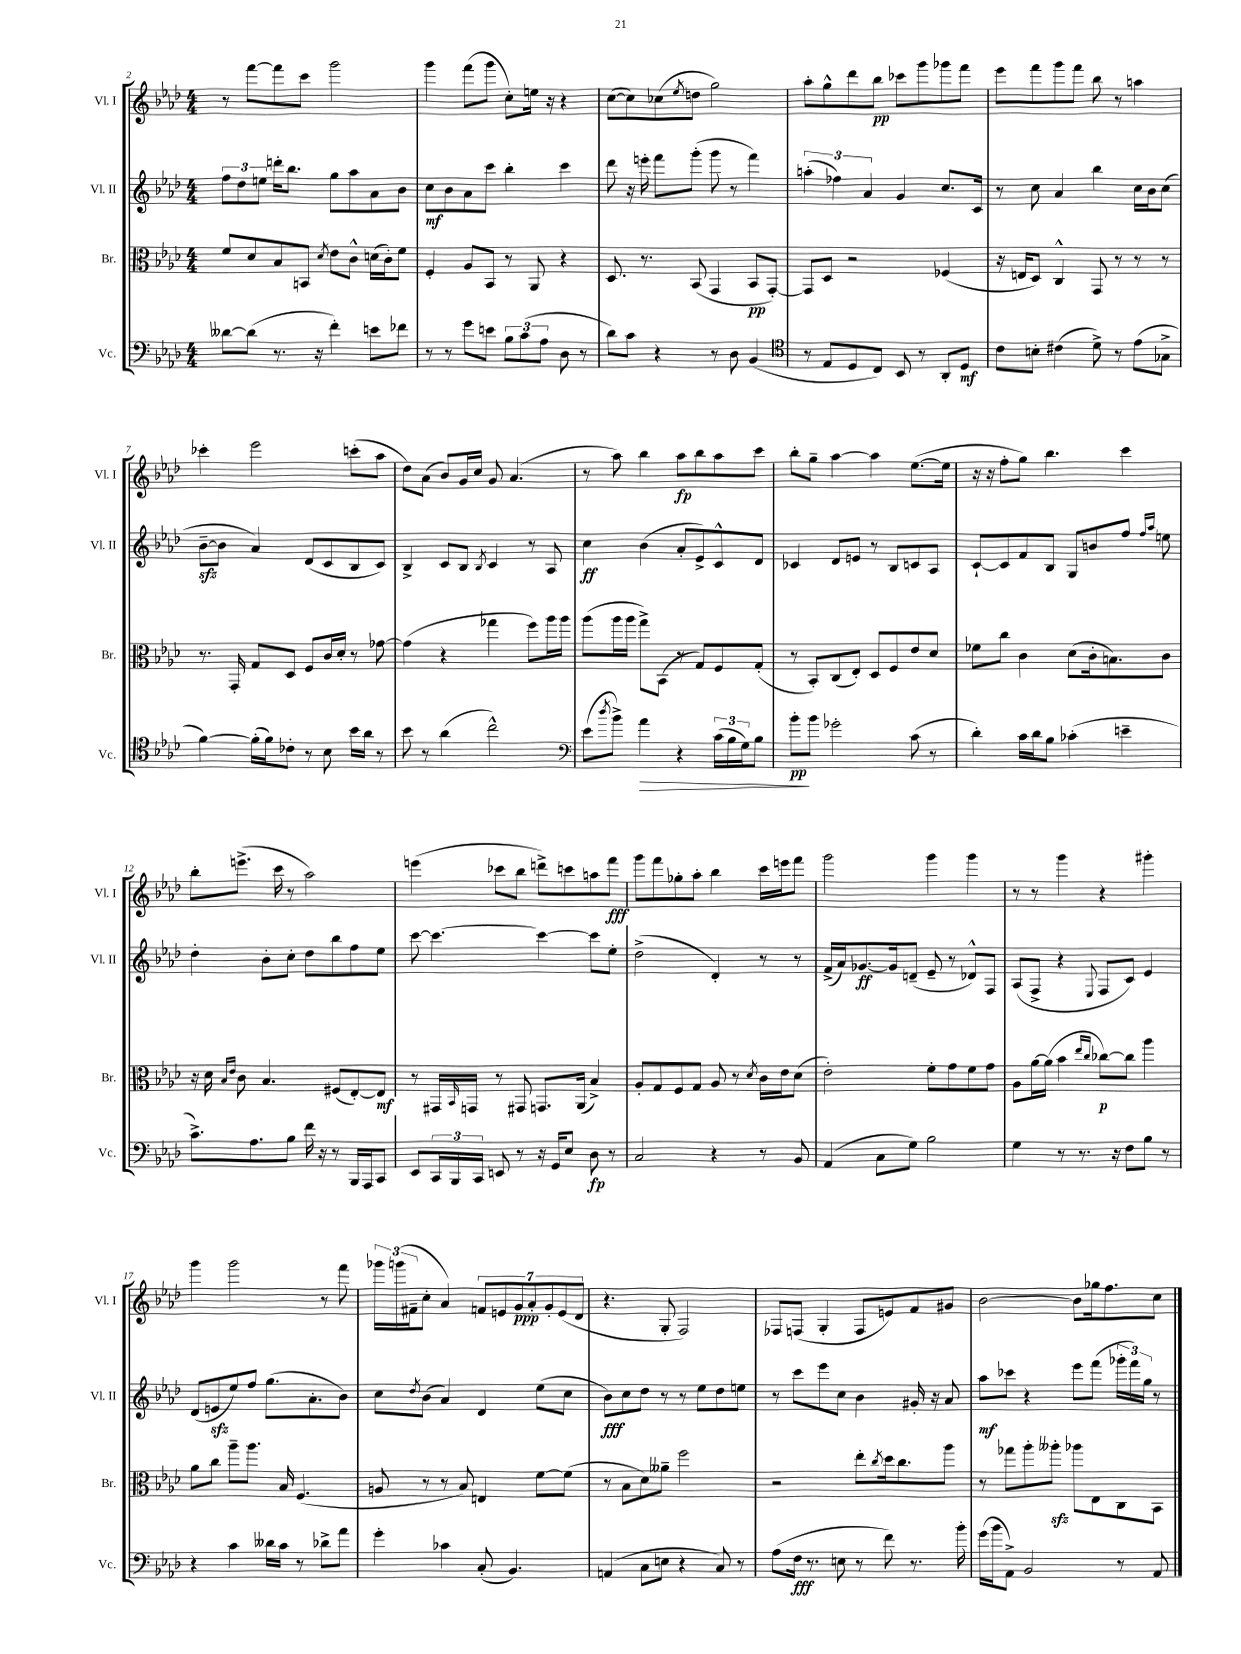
<<
\new StaffGroup <<
\new Staff = "s0" \with { instrumentName = "Vl. I" shortInstrumentName = "Vl. I" } {
    \clef treble \key aes \major \numericTimeSignature \time 4/4
    r8 f'''8~ f'''8 c'''8 g'''2 |
    g'''4 f'''8( g'''8 c''8-.) e''16 r16 r4 |
    c''8~( c''8) ces''8( \acciaccatura { ees''8 } d''8 g''2) |
    aes''8-. g''8-^ des'''8 bes''8\pp ces'''8 g'''8 ges'''8 f'''8 |
    ees'''8 f'''8 g'''8 f'''8 bes''8 r8 a''4 |
    ces'''4-. ees'''2 c'''8-.( aes''8 |
    des''8) aes'8( bes'8) g'16 c''16 g'8 aes'4.( |
    r8 aes''8) bes''4 aes''8\fp bes''8 aes''8 c'''8 |
    bes''8-. g''8-- aes''4~ aes''4 ees''8.~( ees''16 |
    r16 r16 f''8-. g''8) bes''4. c'''4 |
    bes''8-. e'''8.->( c'''16 r8 aes''2) |
    e'''4( ces'''8 bes''8 d'''8->) c'''8 a''8 f'''8\fff |
    g'''8 f'''8 ges''8-. aes''8-. bes''4 c'''16 e'''16 f'''8 |
    g'''2 g'''4 g'''4 |
    r8 r8 g'''4 r4 gis'''4-. |
    g'''4 g'''2 r8 f'''8 |
    \tuplet 3/2 { ges'''16 g'''16( fis'16-- } c''8-. aes'4) \tuplet 7/4 { f'8 e'8 g'8\ppp aes'8-. g'8-. e'8( des'8 } |
    r4. g8-. f2) |
    fes8 f8( g4-. f8 e'8) f'8 gis'8 |
    bes'2~ bes'8 ges''16 f''8. c''8 \bar "|." |
}
\new Staff = "s1" \with { instrumentName = "Vl. II" shortInstrumentName = "Vl. II" } {
    \clef treble \key aes \major \numericTimeSignature \time 4/4
    \tuplet 3/2 { f''8 des''8 e''8 } d'''16-. bes''8. g''8 aes''8 aes'8 bes'8 |
    c''8\mf bes'8 aes'8 c'''8 bes''4-. c'''4 |
    des'''8 r16 e'''16-. f'''8 g'''8-.( g'''8 r8 f'''4) |
    \tuplet 3/2 { a''4-.( fes''4) aes'4 } g'4 c''8. c'16 |
    r8 c''8 aes'4 bes''4 c''16 bes'16 c''8( |
    bes'8~--\sfz bes'8 aes'4) des'8( c'8 bes8 c'8) |
    bes4-> c'8 bes8 \acciaccatura { bes8 } c'4 r8 aes8 |
    c''4\ff bes'4( aes'8-. ees'8->) c'8-^ des'8 |
    ces'4 des'8 e'8 r8 bes8 c'8 aes8 |
    c'8~-! c'8 f'8 bes8 g8 b'8 f''8 \grace { f''16 aes''16 } e''8 |
    des''4-. bes'8-. c''8-. des''8 bes''8 f''8 ees''8 |
    c'''8~ c'''4.~ c'''4~ c'''8 ees''8-. |
    des''2->( des'4-.) r8 r8 |
    f'16->( aes'16) ges'8.~\ff ges'16 d'8--( ees'8-- r8 des'8-^) f8 |
    aes8( f8-> r4 \appoggiatura { ees8 } f8 c'8) ees'4 |
    des'8( e'8\sfz ees''8) f''8 g''8.( aes'8.-. bes'8) |
    c''8 \acciaccatura { des''8 } bes'8( aes'4) des'4 ees''8( c''8 |
    bes'8\fff) c''8 des''8 r8 r8 ees''8 des''8 e''8 |
    r8 c'''8 ees'''8 c''8 bes'4 gis'16-. r16 aes'8 |
    aes''8\mf ces'''8 r4 ees'''8 f'''8( \tuplet 3/2 { ges'''16-. f'''16) g''16 } r8 \bar "|." |
}
\new Staff = "s2" \with { instrumentName = "Br." shortInstrumentName = "Br." } {
    \clef alto \key aes \major \numericTimeSignature \time 4/4
    f'8 des'8 bes8 b,8 \acciaccatura { des'8 } ees'8 c'8-^ d'16( c'16-.) f'8 |
    f4-. aes8 bes,8 r8 aes,8 r4 |
    des8. r8. bes,8( g,4 bes,8\pp g,8~-.) |
    g,8 des8 r2 fes4( |
    r16 e16 des8) c4-^ g,8 r8 r8 r8 |
    r8. g,16-. g8 des8 f8 c'16 des'16-. r8 ges'8~ |
    ges'4( r4 ges''4 f''8) aes''16 aes''16 |
    aes''8( aes''16 aes''16 g''8->) bes,8( r8 g8) f8 g8-.( |
    r8 bes,8-.) c8( ees8-.) des8 f8 ees'8 des'8 |
    fes'8 c''8 c'4 des'8( c'16-. b8.) c'8 |
    r16 des'16 \grace { bes16 ees'16 } c'8 bes4. fis8( ees8~-.) ees8\mf |
    r8 gis,16 \grace { bes,16 } g,16 r8 gis,8 g,8. aes,16( bes4->) |
    aes8-. g8 f8 g8 aes8 r8 \acciaccatura { des'8 } c'16 ees'16 des'8( |
    ees'2-.) f'8-. g'8 f'8 g'8 |
    aes8 aes'16~ aes'16( bes'4 \grace { ees''16 c''16 } ces''8~\p) ces''8 aes''4 |
    aes'8 c''8 aes''8-- aes''8. bes16 f4.( |
    a8 r8 r8 bes8) e4 f'8~ f'8( |
    r8 bes8 des'8) aeses'8-- f''2 |
    r2 ees''8-. \acciaccatura { c''8 } des''16 c''8. aes''8 |
    r8 ges''8 aes''8-. aeses''8-.\sfz aes''8 ees8 c8 bes,8 \bar "|." |
}
\new Staff = "s3" \with { instrumentName = "Vc." shortInstrumentName = "Vc." } {
    \clef bass \key aes \major \numericTimeSignature \time 4/4
    deses'8~ deses'8( r8. r16 f'4-.) e'8 fes'8 |
    r8 r8 g'8 e'8 \tuplet 3/2 { bes8 c'8( aes8 } des8 r8 |
    des'8) c'8 r4 r8 des8 bes,4( |
    \clef tenor r8 ees8 des8 c8) bes,8 r8 aes,8-. des8\mf |
    c'8 b8-. cis'4( des'8->) r8 ees'8( ges8-> |
    f'4~) f'16-.( f'16) ces'8-. r8 bes8 bes'16 aes'16 r8 |
    bes'8 r8 aes'4( c''2-^) |
    \clef bass ees'8( \acciaccatura { des''8 } bes'8->) aes'4\> r4 \tuplet 3/2 { c'16( bes16 g16) } bes8 |
    bes'8-.\pp\! bes'8 ges'2-. c'8( r8 |
    des'4-.) c'16 des'16 bes8 ces'4-.( e'4-- |
    c'8.->) aes8. bes8 f'16 r16 r8 bes,,16 aes,,16 c,8 |
    ees,8 \tuplet 3/2 { c,16 bes,,16 c,16 } e,8 r8 r16 g,16 ees8 des8\fp r8 |
    c2 r4 r8 bes,8 |
    aes,4( c8 g8) bes2 |
    g4 r8 r8. r16 f8 bes8 r8 |
    r4 c'4 deses'16 c'16 r8 des'8-> aes'8 |
    g'4-. ces'4 c8-.( bes,4.) |
    a,4( c8 e8 r4 c8) r8 |
    aes8( f16\fff r8. e8 r8 f'8) r8. bes'16-. |
    g'16( bes'16 aes,8->) bes,2 r8 aes,8 \bar "|." |
}
>>
>>
\layout { \context { \Score currentBarNumber = #2 } }
